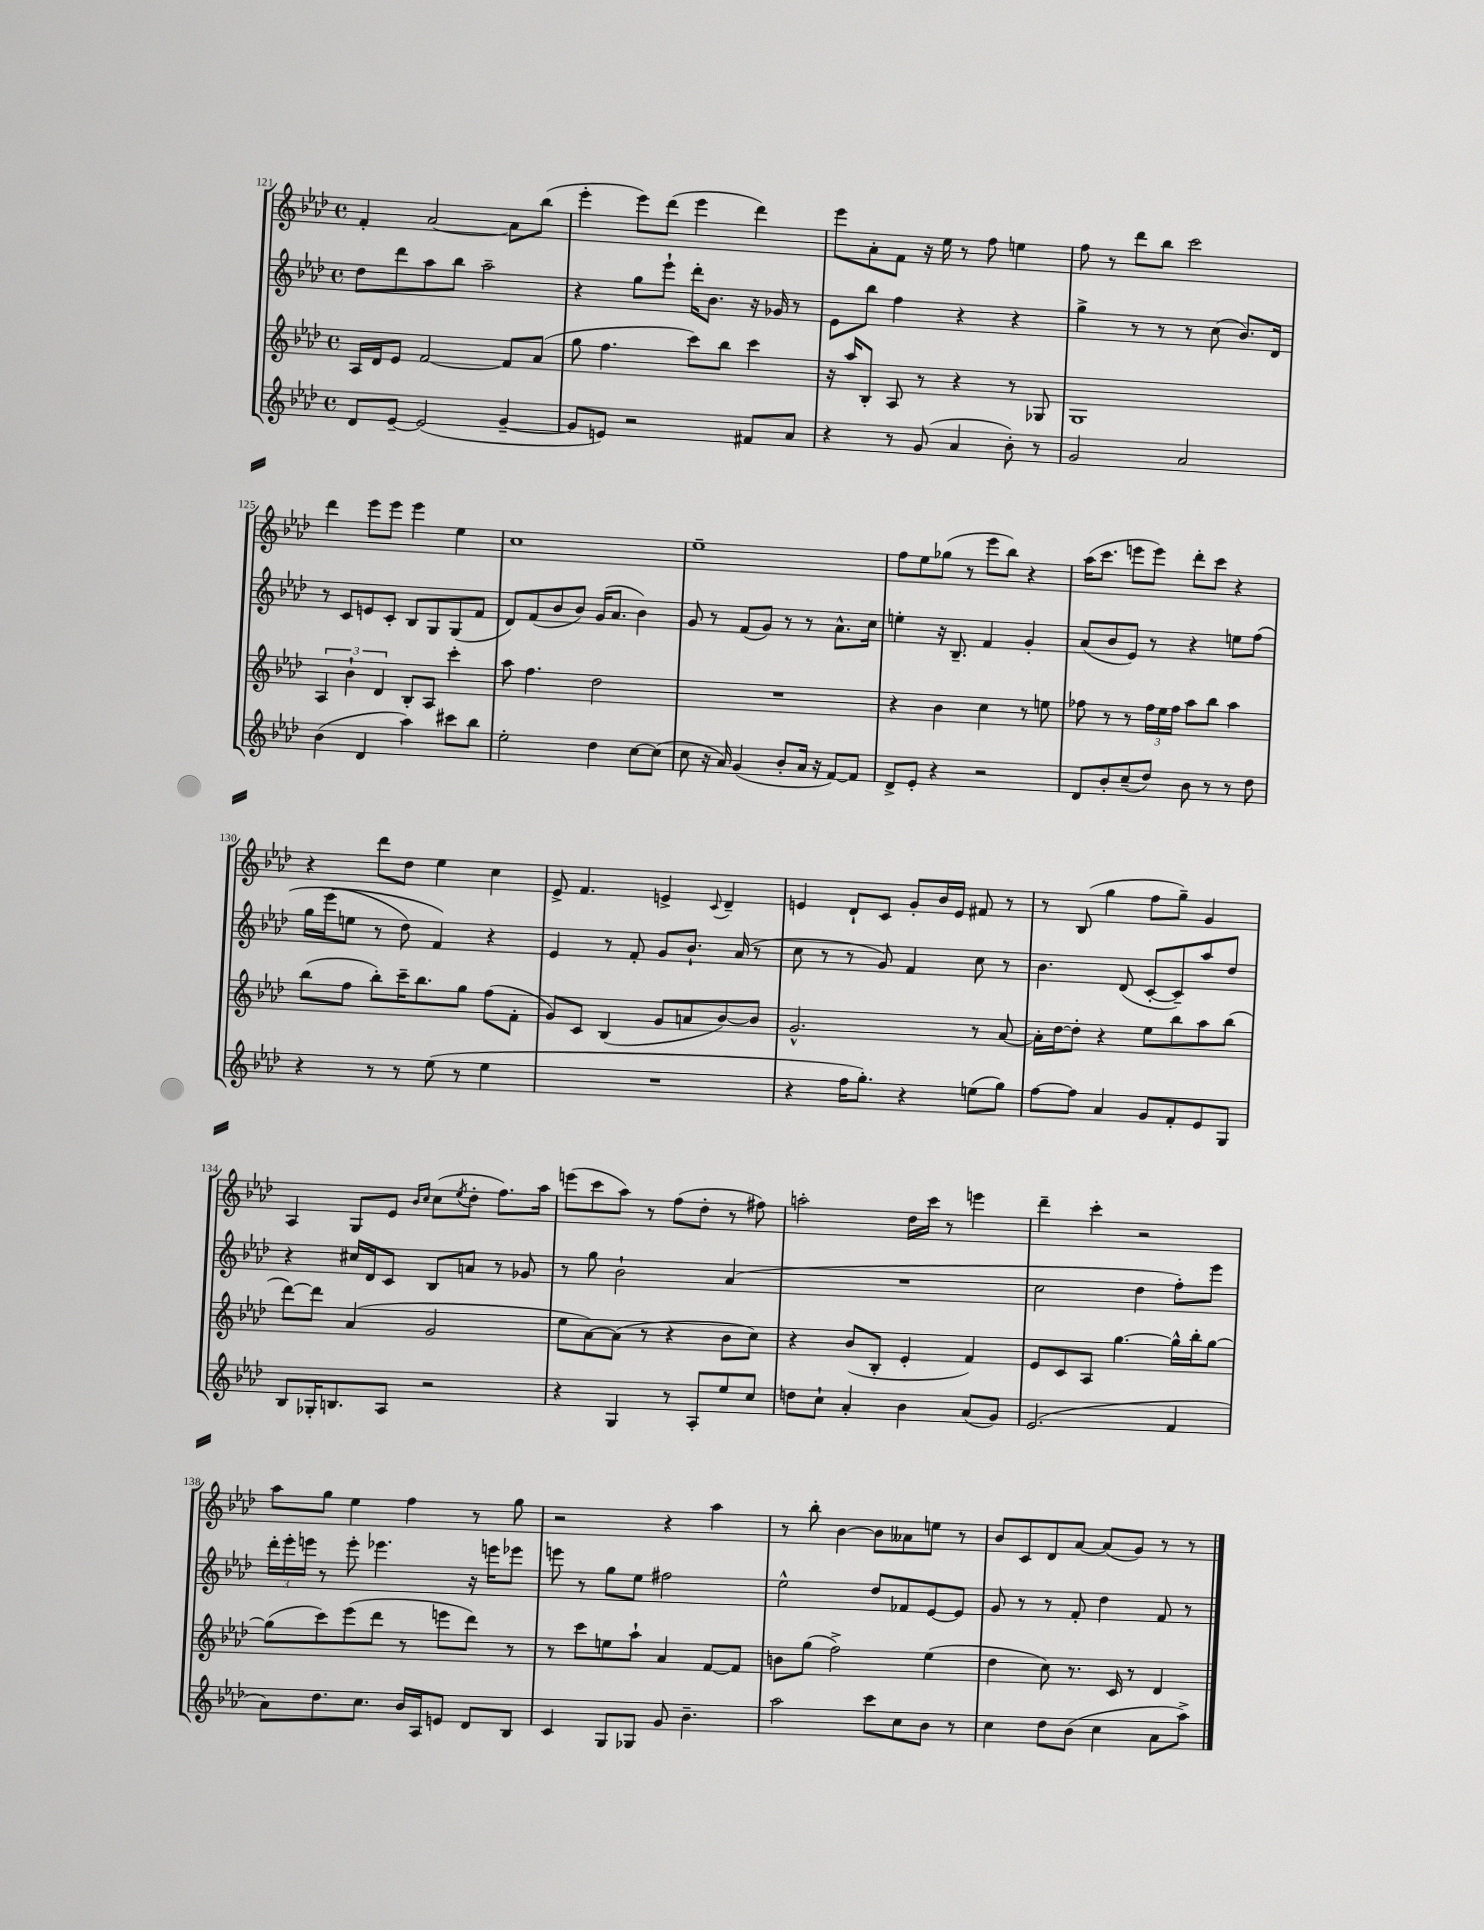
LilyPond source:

<<
\new StaffGroup <<
\new Staff = "s0" {
    \clef treble \key aes \major \defaultTimeSignature \time 4/4
    f'4-. aes'2~ aes'8 bes''8( |
    ees'''4-. ees'''8) des'''8( ees'''4 des'''4) |
    ees'''8 aes'8-. f'8 r16 ees''16 r8 f''8 e''4 |
    f''8 r8 des'''8 bes''8 c'''2 |
    des'''4 ees'''8 ees'''8 ees'''4 ees''4 |
    c''1 |
    ees''1-- |
    f''8 ees''8 ges''8( r8 ees'''8 bes''8) r4 |
    aes''16( c'''8. e'''8 e'''8) des'''8-. c'''8 r4 |
    r4 des'''8 des''8 ees''4 c''4 |
    ees'8-> f'4. e'4-> \appoggiatura { c'8 } des'4-- |
    e'4 des'8-! c'8 g'8-. bes'16 e'16 fis'8 r8 |
    r8 bes8( g''4 f''8 g''8--) g'4 |
    aes4 g8 ees'8 \grace { bes'16 c''16 } c''8( \acciaccatura { ees''8 } des''8-. f''8.) aes''16 |
    e'''8( c'''8 aes''8) r8 f''8( des''8-. r8 fis''8) |
    a''2-. des''16 c'''16 r8 e'''4 |
    des'''4-- c'''4-. r2 |
    aes''8 g''8 ees''4 f''4 r8 g''8 |
    r2 r4 aes''4 |
    r8 bes''8-. bes'4~ bes'8 aeses'8 e''8 r8 |
    bes'8 c'8 des'8 aes'8~ aes'8( g'8) r8 r8 \bar "|." |
}
\new Staff = "s1" {
    \clef treble \key aes \major \defaultTimeSignature \time 4/4
    des''8 des'''8 aes''8 bes''8 aes''2-- |
    r4 g''8 ees'''8-! des'''16-. bes'8. r16 ges'16 r8 |
    ees'8 bes''8 f''4 r4 r4 |
    g''4-> r8 r8 r8 c''8( bes'8.) des'16 |
    r8 c'8 e'8 c'8-. bes8 g8 g8( f'8 |
    des'8) f'8( bes'8 bes'8) g'16( aes'8. bes'4) |
    g'8 r8 f'8( g'8) r8 r8 aes'8.-^ c''16 |
    e''4-. r16 bes8.-- f'4 g'4-. |
    aes'8( bes'8 ees'8) r8 r4 e''8 f''8\( |
    g''16 ees'''16( e''8 r8 des''8) f'4\) r4 |
    ees'4 r8 f'8-. g'8 bes'8.-! aes'16( r8 |
    c''8 r8 r8 g'8) f'4 c''8 r8 |
    bes'4. des'8( c'8~-. c'8--) aes''8 des''8 |
    r4 cis''16 des'16 c'8 bes8 a'8 r8 ges'8 |
    r8 g''8 bes'2-! aes'4( |
    R1 |
    c''2 des''4 f''8-.) ees'''8 |
    \tuplet 3/2 { des'''16-. ees'''16-. e'''16 } r8 e'''8-. ees'''4. r16 e'''16 ees'''8 |
    e'''8 r8 g''8 ees''8 fis''2 |
    ees''2-^ des''8 fes'8 ees'8~ ees'8 |
    g'8 r8 r8 f'8-. des''4 f'8 r8 \bar "|." |
}
\new Staff = "s2" {
    \clef treble \key aes \major \defaultTimeSignature \time 4/4
    aes16 des'16 ees'8 f'2~ f'8 aes'8( |
    g''8 f''4. c'''8) bes''8 c'''4 |
    r16 aes''16 bes8-. aes8 r8 r4 r8 ges8 |
    g1 |
    \tuplet 3/2 { aes4 bes'4-! des'4 } bes8-. aes8 c'''4-. |
    aes''8 f''4. des''2 |
    R1 |
    r4 bes'4 c''4 r8 e''8 |
    fes''8 r8 r8 \tuplet 3/2 { fes''16 ees''16 fes''16 } aes''8 bes''8 aes''4 |
    bes''8( f''8 bes''8-.) c'''16-- bes''8. g''8 f''8( f'8-. |
    g'8) c'8 bes4( g'8 a'8 bes'8~) bes'8 |
    g'2.-^ r8 aes'8~ |
    aes'16-. des''16~ des''8-. r4 ees''8 bes''8 aes''8 bes''8( |
    des'''8~) des'''8 aes'4( g'2 |
    ees''8 aes'8~) aes'8( r8 r4 bes'8 c''8) |
    r4 bes'8( bes8-. ees'4-. f'4) |
    ees'8 c'8 aes8 g''4.~ g''16-^ bes''16-. g''8~ |
    g''8( c'''8) ees'''8( des'''8 r8 e'''8 des'''8) r8 |
    r8 c'''8 e''8 aes''8-! aes'4 f'8~ f'8 |
    b'8 g''8( f''2->) ees''4( |
    des''4 c''8) r8. c'16 r8 des'4 \bar "|." |
}
\new Staff = "s3" {
    \clef treble \key aes \major \defaultTimeSignature \time 4/4
    des'8 ees'8~-- ees'2( g'4~-- |
    g'8 e'8) r2 fis'8 aes'8 |
    r4 r8 g'8( aes'4 bes'8-.) r8 |
    g'2 aes'2 |
    bes'4( des'4 aes''4) cis'''8 bes''8 |
    ees''2-. des''4 c''8~ c''8( |
    c''8 r16 aes'16) g'4( bes'8-. aes'16 r16 f'8~) f'8 |
    des'8-> ees'8-. r4 r2 |
    des'8 bes'8-. c''8--( des''8) bes'8 r8 r8 des''8 |
    r4 r8 r8 ees''8( r8 ees''4 |
    R1 |
    r4 f''16 g''8.-.) r4 e''8( g''8) |
    f''8~ f''8 aes'4 g'8 f'8-. ees'8 g8 |
    bes8 ges16-. b8. aes8 r2 |
    r4 g4 r8 aes8-. ees''8 c''8 |
    d''8 c''8-! aes'4-. bes'4 aes'8( g'8) |
    ees'2.( f'4 |
    aes'8) des''8. c''8. bes'16 aes16 e'8 des'8 bes8 |
    c'4 g8 ges8 g'8 bes'4.-- |
    aes''2 c'''8 c''8 bes'8 r8 |
    c''4 des''8 bes'8( c''4 aes'8 aes''8->) \bar "|." |
}
>>
>>
\layout { \context { \Score currentBarNumber = #121 } }
